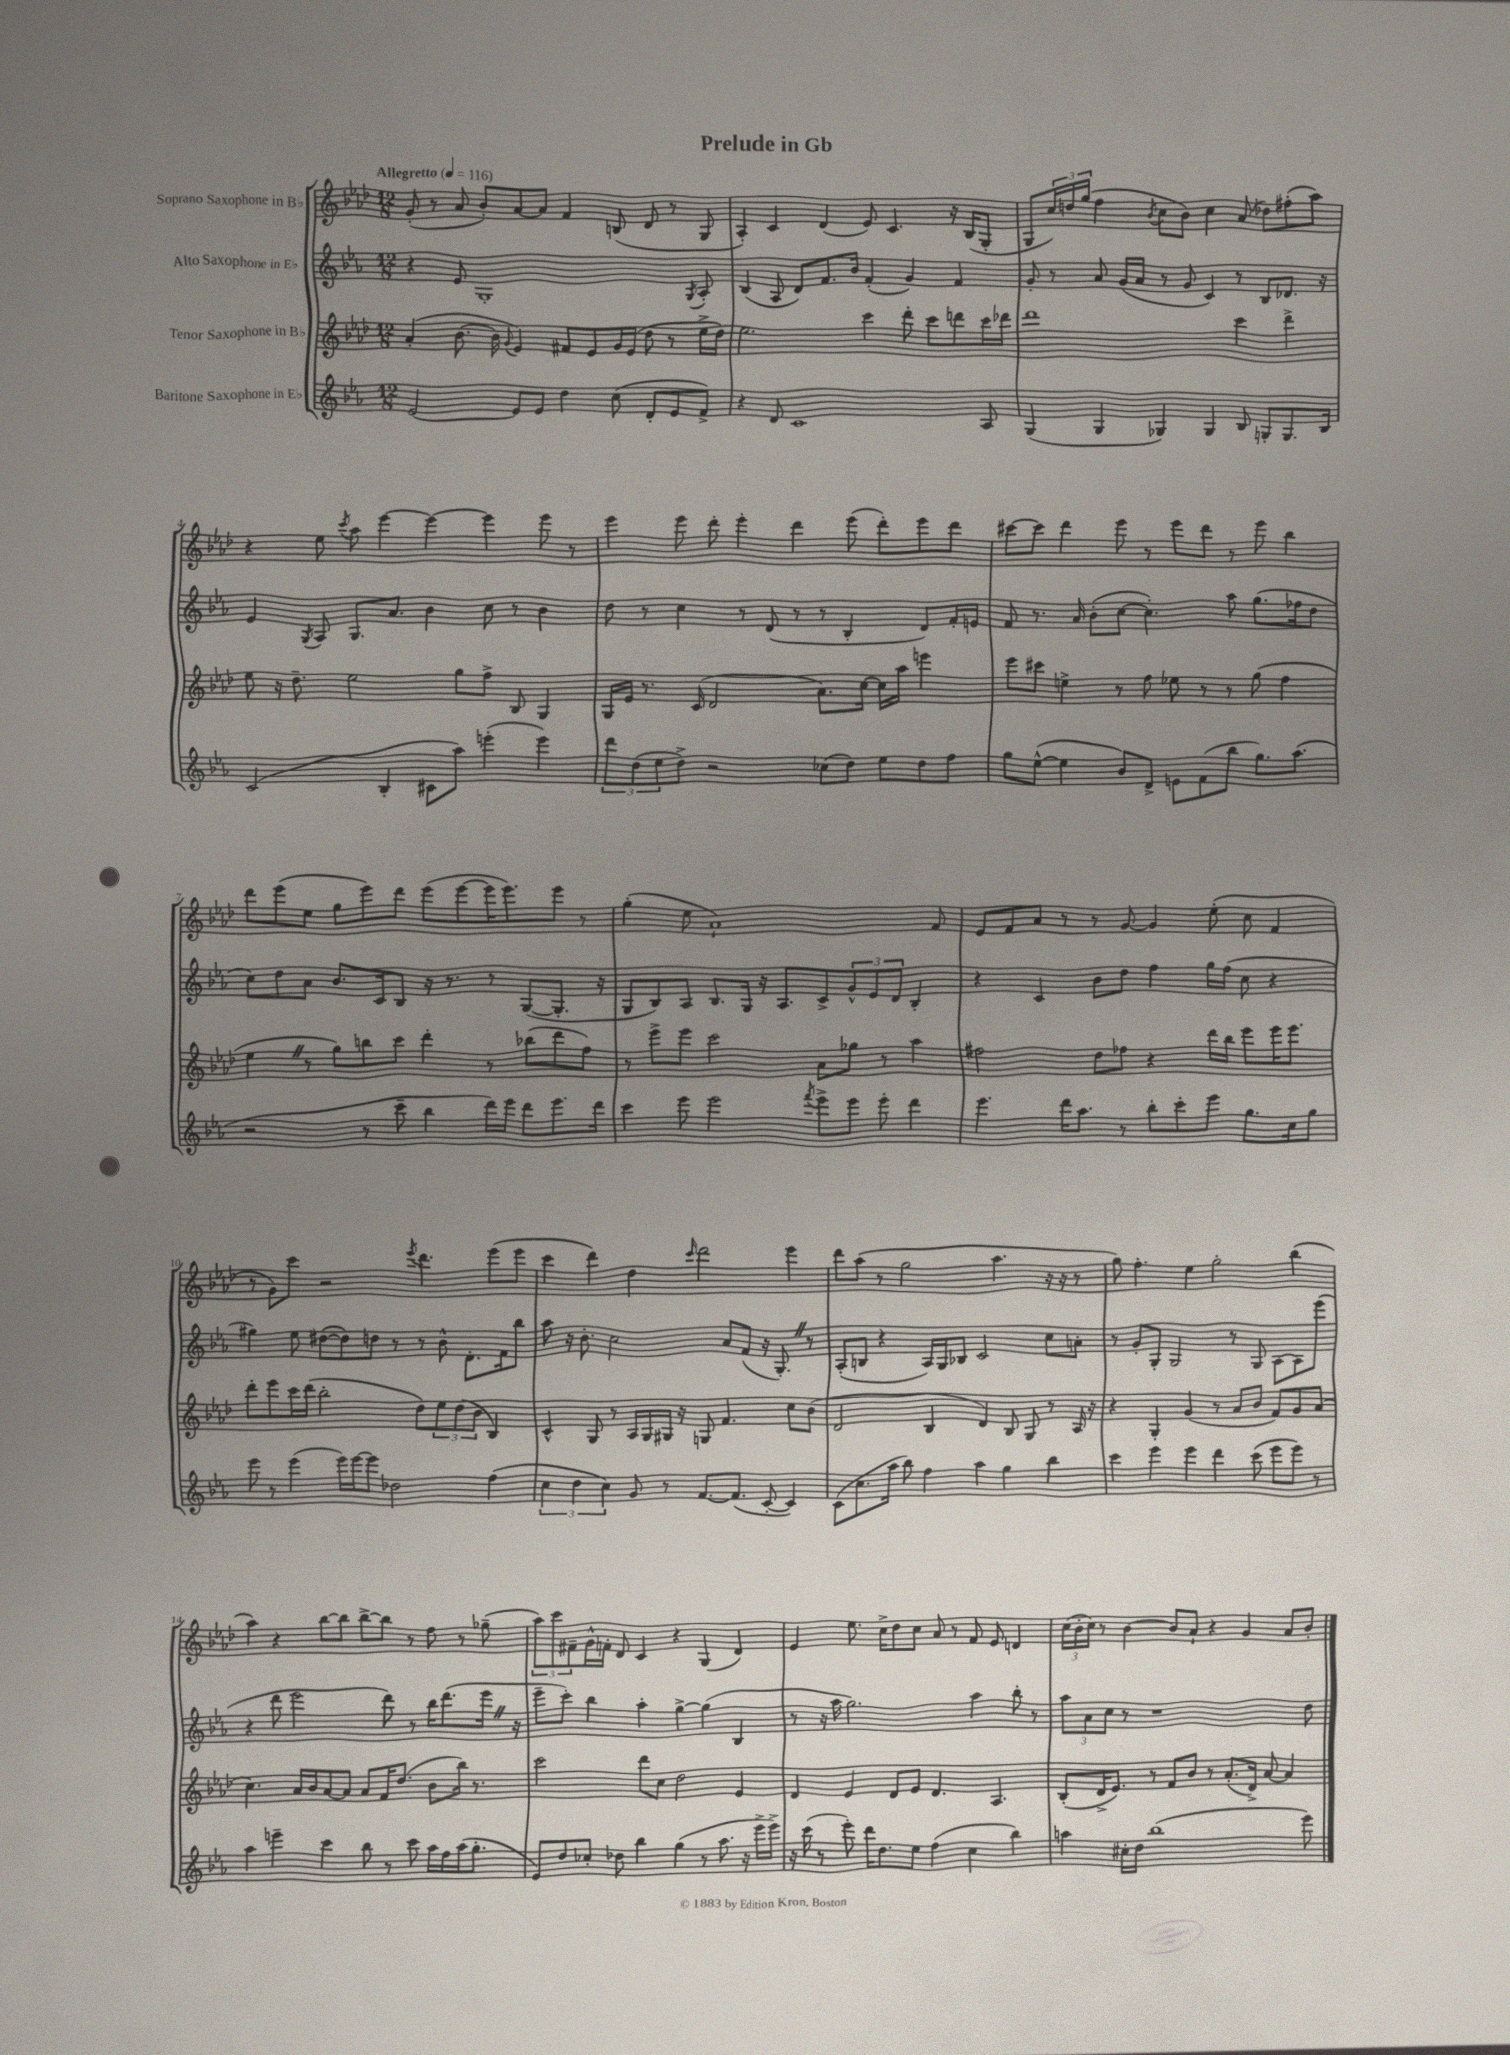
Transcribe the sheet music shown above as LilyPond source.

\header { title = "Prelude in Gb" }
<<
\new StaffGroup <<
\new Staff = "s0" \with { instrumentName = "Soprano Saxophone in Bb" } {
    \clef treble \key aes \major \numericTimeSignature \time 12/8 \tempo "Allegretto" 4 = 116
    g'8-.( r8 aes'8 bes'8-.) aes'8~ aes'8 f'4 b8( des'8 r8 g8 |
    aes4-.) c'4 des'4( ees'8) c'4. r16 bes16( g8-. |
    g8 \tuplet 3/2 { c''16) d''16 g''16( } f''4 \acciaccatura { bes'8 } c''8 bes'8) c''4 aes'8( des''8) fis''8-.( aes''8) |
    r4 ees''8 \acciaccatura { c'''8 } aes''8 ees'''4~ ees'''4~ ees'''4 ees'''8 r8 |
    ees'''4 ees'''8 des'''8-. ees'''4-. des'''4 ees'''8( des'''8-.) ees'''8 des'''8 |
    cis'''8~ cis'''8 des'''4 ees'''8 r8 ees'''8 des'''8 r8 ees'''8 bes''4 |
    des'''8 ees'''8( ees''8 g''8 ees'''8) des'''8 ees'''8( ees'''8~ ees'''16 ees'''8.) ees'''8 r8 |
    g''4-.( ees''8 aes'1-!) f'8 |
    ees'8 f'8 aes'8 r8 r8 g'8~ g'4 ees''8-.( c''8 f'4 |
    r8 g'8) c'''8 r2 \acciaccatura { ees'''8 } des'''4. ees'''8( ees'''8 |
    c'''4 des'''4) des''4 \grace { c'''16 } des'''2 ees'''4 |
    des'''8 aes''8( r8 g''2 aes''4. r16 r16 r8 |
    g''8) f''4.-. ees''4 g''2-. bes''4( |
    aes''4) r4 bes''8~ bes''8 bes''8~-> bes''8 r8 f''8 r8 ges''8--( |
    \tuplet 3/2 { aes''8) c'''8 fis'8-- } g'16-^ f'16-. des'8 c'4 r4 g4( des'4) |
    ees'4 ees''8. c''16-> des''8 c''8 aes'8 r8 f'8 ees'8 d'4 |
    \tuplet 3/2 { c''16( bes'16-. c''16) } r8 bes'4~ bes'8 aes'8-! r4 g'4 aes'8 bes'8-. \bar "|." |
}
\new Staff = "s1" \with { instrumentName = "Alto Saxophone in Eb" } {
    \clef treble \key ees \major \numericTimeSignature \time 12/8
    r4 ees'8 g1-. \acciaccatura { g8 } aes8-. |
    bes4( aes8 d'8) f'8. bes'16 f'4-.( g'4) f'4 |
    g'8-. r8 aes'8 g'16( aes'16 r8 g'8 c'4) r8 bes8 des'8. r16 |
    ees'4 \acciaccatura { g8 } aes8 g8. aes'8. bes'4 c''8 r8 bes'4 |
    d''8 r8 c''4 r8 d'8( r8 r8 bes4-. d'8) f'16-. e'16 |
    f'8 r8. aes'16 bes'8-.( c''8~ c''4.-.) aes''8 g''8.( fes''16 d''8 |
    c''8) d''8 aes'8 bes'8. c'16 bes8 r16 r8. r8 g8~( g8.-. r16 |
    g8 bes8) aes8 bes8. g16 r16 aes8. c'8-> \tuplet 3/2 { g'8-^ ees'8 d'8 } bes4-. |
    r4 c'4 bes'8 d''8 f''4 g''16 f''16( c''8 r4 |
    gis''4) ees''8 dis''8~( dis''8) d''8 r8 r8 bes'8-^ d'8.-. f'16 bes''8 |
    aes''8 r16 bes'8.-. c''2 aes'8 f'8( r16 g8.-.) \once \override BreathingSign.text = \markup { \musicglyph "scripts.caesura.straight" } \breathe r8 |
    aes8-.( b8 r4 aes16) g16 bes8 c'2 c''8 a'8-. |
    r8 g'8-. g8-. g2 r8 g8 aes8~ aes8 ees'''8( |
    r4 d'''8 ees'''2 d'''8) r8 bes''16 d'''8.( ees'''16 \once \override BreathingSign.text = \markup { \musicglyph "scripts.caesura.straight" } \breathe r16 |
    ees'''8-- c'''8-.) bes''4 aes''4-. g''4~-> g''4( bes4 |
    r8 r16 aes''16 g''2.) aes''4 bes''8-. r8 |
    \tuplet 3/2 { aes''8 aes'8 c''8 } r8 r1 d''8 \bar "|." |
}
\new Staff = "s2" \with { instrumentName = "Tenor Saxophone in Bb" } {
    \clef treble \key aes \major \numericTimeSignature \time 12/8
    aes'4-.( bes'8.~ bes'16 \appoggiatura { g'8 } ees'4) fis'8 ees'8 g'16 ees'16( des''8 r8 ees''16-> des''16) |
    ees''2. c'''4 des'''8-. c'''8 d'''8 c'''16 des'''16 |
    des'''1 c'''4 des'''4-> |
    ees''8 r16 des''8.-- ees''2 g''8 f''8-> bes8 g4 |
    g16 ees'16 r8. c'16( des'2 aes'8.) c''16~ c''16 aes''16 e'''4 |
    ees'''8 cis'''8 e''4-> r8 f''8 ees''8 r8 r8 g''8( f''4 |
    ees''4 \once \override BreathingSign.text = \markup { \musicglyph "scripts.caesura.straight" } \breathe r8 g''8) b''8 c'''8 des'''4-. r8 bes''8( des'''8 f''8) |
    r8 ees'''8-> ees'''8 c'''2 aes'8 ges''8 r8 aes''4 |
    fis''2 des''8 fes''8 r4 des'''16 bes''16 ees'''8 ees'''16 ees'''8. |
    des'''8-. ees'''8 c'''16 des'''16( bes''2-. des''8) \tuplet 3/2 { ees''8 des''8( bes'8 } bes4) |
    c'4-^ g8 r8 aes16 g16 gis16 r16 g8 f'4. c''8 bes'8( |
    des'2 bes4 des'4) bes8 g8 r8 aes16 r16 |
    r4 g4-. g'4( r8 aes'8 bes'8 f'8) g'8 aes'8( |
    c''4.) aes'16 bes'16 aes'8~ aes'8 aes'8 f'16 des''8.( bes'8 bes''16) r8. |
    c'''2 des'''8 c''8 des''2 ees'4 |
    des'4 ees'4 des'8 ees'8 des'4. aes4. |
    bes8-.( des'16-> ees'8.) r8 f'8 bes'8 r8 aes'8.-.( des'16->) aes'8~ aes'4 \bar "|." |
}
\new Staff = "s3" \with { instrumentName = "Baritone Saxophone in Eb" } {
    \clef treble \key ees \major \numericTimeSignature \time 12/8
    ees'2~ ees'8 ees'8 d''4 c''8( d'8-. ees'8 f'8->) |
    r4 d'8 c'1 aes8 |
    g4( g4 ges4) ges4 bes8 g8-. g8. bes16 |
    c'2( bes4-. cis'8 aes''8) e'''4-.( e'''4) |
    \tuplet 3/2 { d'''8 d''8( ees''8 } d''8->) r2 ces''8( d''8) ees''8 d''8 f''8 |
    g''8 ees''8~-^( ees''4 bes'8) d'8-> e'8 f'8( bes''8 g''8.) aes''8.( |
    r2 r8 c'''8-- bes''4 d'''16) ees'''16 d'''8 ees'''8. d'''16 |
    c'''4 ees'''8 ees'''2 \acciaccatura { f'''8 } ees'''8-> ees'''8 ees'''8-. d'''4 |
    ees'''4. d'''16 aes''8. r8 bes''8-. c'''8-. ees'''8 g''8. c''16 g''8 |
    ees'''8 r8 ees'''4( ees'''16) ees'''16~ ees'''8 des''2 f''4( |
    \tuplet 3/2 { c''4 d''4 c''4) } g'8 r8 f'8.~ f'8.( c'8~-. c'4) |
    c'8( c''8. aes''16 bes''8) f''4 aes''4 g''4 bes''4 |
    c'''4 ees'''4 ees'''4 d'''4 c'''8( ees'''8 ees'''8) r8 |
    aes''4 e'''4-- c'''4 bes''8 r8 c'''8 aes''16 f''16 aes''16( g''8.-. |
    ees'8) d''8 ces''8-. des''8 bes''4 g''4( r8 aes''8. r16 ees'''16-> ees'''16->) |
    r16 c'''16( r8 ees'''8-.) d'''16 d''8. ees''8 f''4( c''4 bes''4) |
    a''4 cis''16-. d''16 bes''1( ees'''8) \bar "|." |
}
>>
>>
